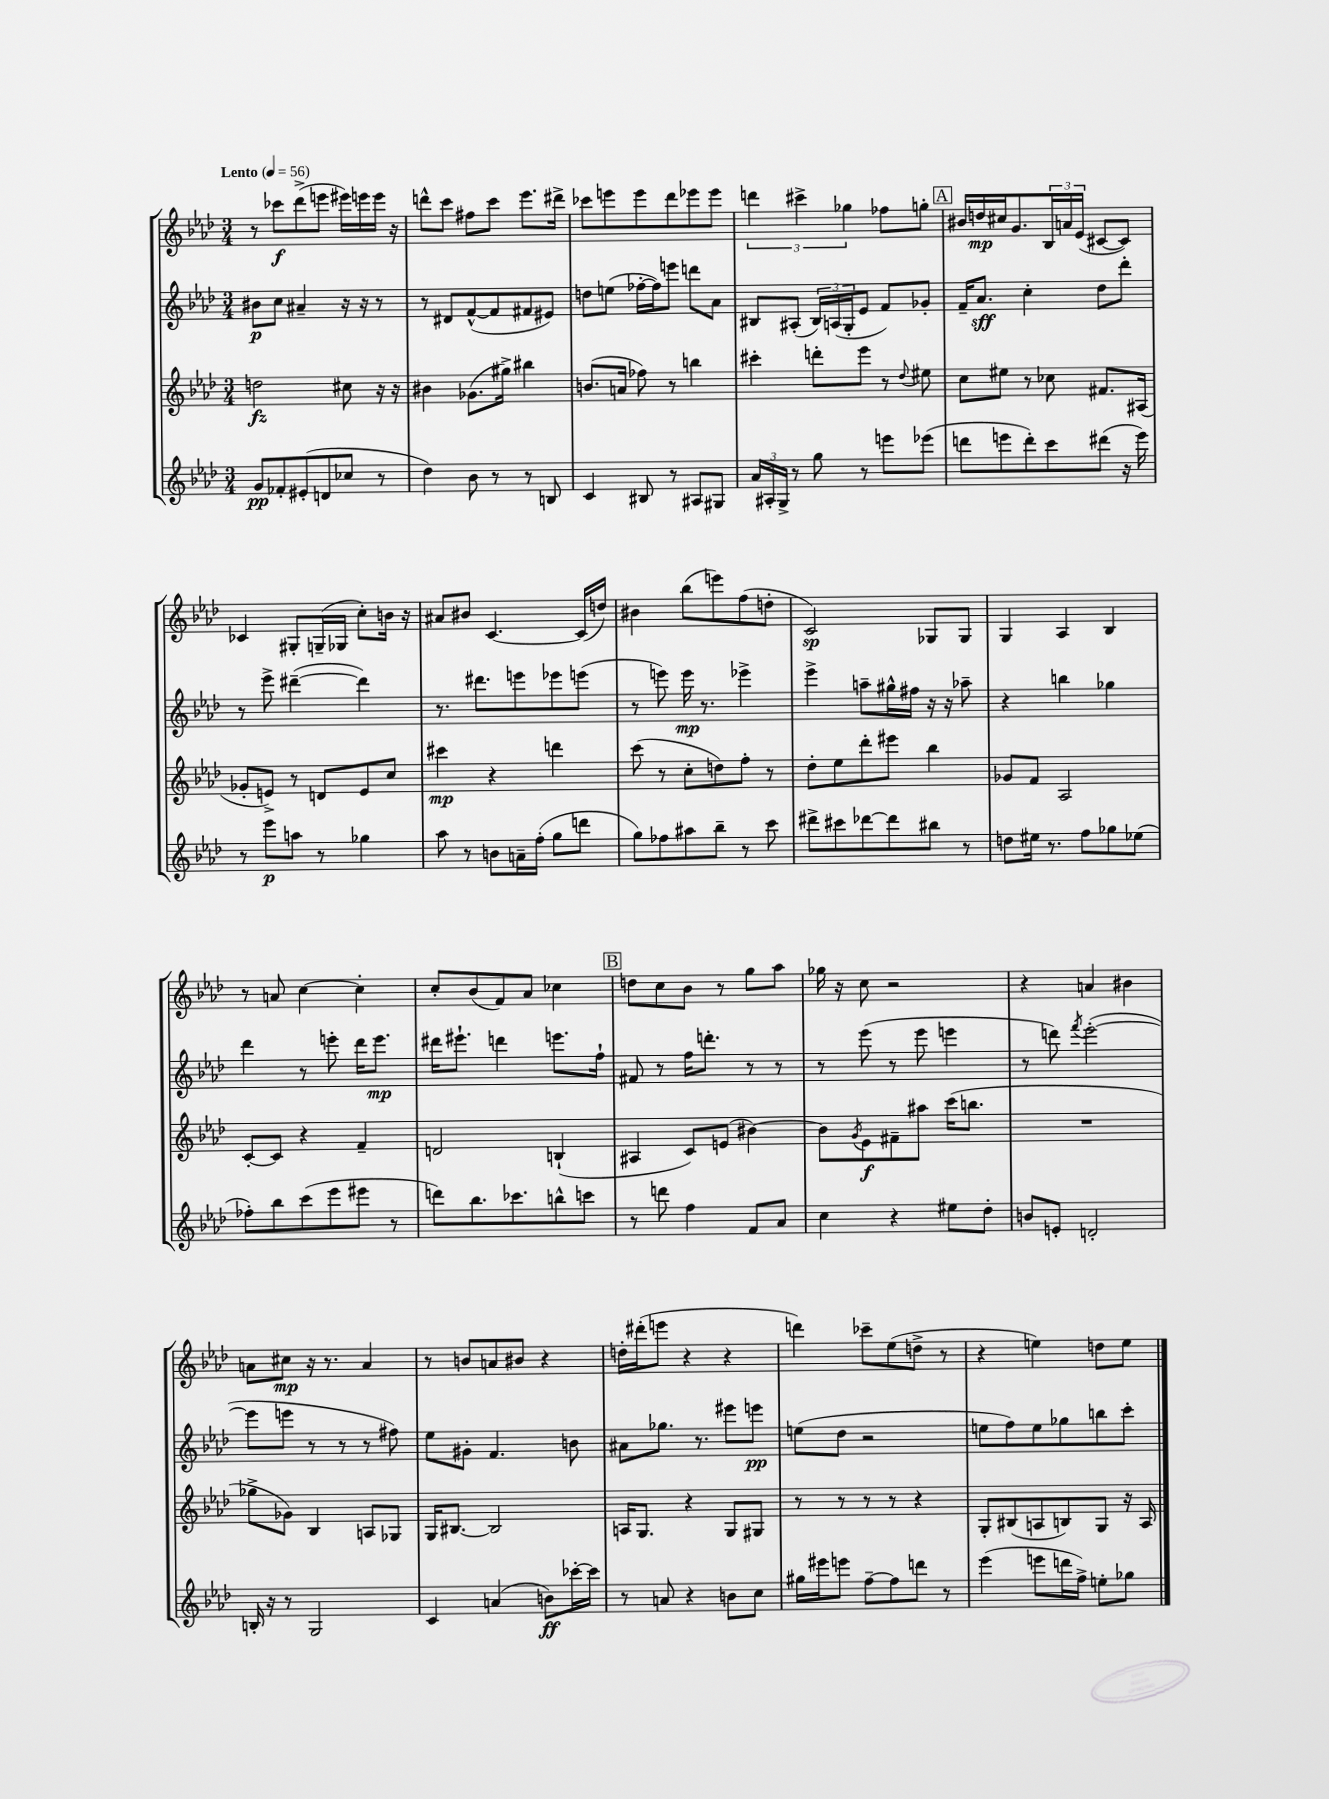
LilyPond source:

<<
\new StaffGroup <<
\new Staff = "s0" {
    \clef treble \key aes \major \numericTimeSignature \time 3/4 \tempo "Lento" 4 = 56
    r8 ces'''8\f des'''8->( e'''8 eis'''16) e'''16 e'''16 r16 |
    d'''8-^ c'''8 fis''8 c'''8 ees'''8. dis'''16-> |
    ces'''8 e'''8 e'''8 des'''8 ees'''8 ees'''8 |
    \tuplet 3/2 { d'''4 cis'''4-> ges''4 } fes''8 g''8-. |
    \mark \markup { \box "A" } bis'16 d''16\mp cis''16 g'8. \tuplet 3/2 { bes16 a'16 ees'16( } cis'8~ cis'8) |
    ces'4 gis8-. g16--( ges16 c''8-.) b'16 r16 |
    ais'8 bis'8 c'4.~ c'16( d''16) |
    bis'4 bes''8( e'''8) f''8( d''8-. |
    c'2\sp) ges8 ges8 |
    g4 aes4 bes4 |
    r8 a'8 c''4~ c''4-. |
    c''8-. bes'8( f'8) aes'8 ces''4 |
    \mark \markup { \box "B" } d''8 c''8 bes'8 r8 g''8 aes''8 |
    ges''16 r16 c''8 r2 |
    r4 a'4 bis'4 |
    a'8 cis''8\mp r16 r8. a'4 |
    r8 b'8 a'8 bis'8 r4 |
    d''16-. dis'''16-.( e'''8 r4 r4 |
    d'''4) ces'''8-- ees''8( d''8-> r8 |
    r4 e''4) d''8 e''8 \bar "|." |
}
\new Staff = "s1" {
    \clef treble \key aes \major \numericTimeSignature \time 3/4
    bis'8\p c''8 ais'4-- r16 r16 r8 |
    r8 dis'8 f'8~-^( f'8 fis'8 eis'8) |
    d''8 e''8( fes''16~-. fes''16) e'''8 d'''8 aes'8 |
    bis8 ais8-.( \tuplet 3/2 { bis16) a16( g16-. } ees'8 f'8) ges'8-. |
    \mark \markup { \box "A" } f'16-- aes'8.\sff c''4-. des''8 des'''8-. |
    r8 ees'''8-> dis'''4~--( dis'''4) |
    r8. dis'''8. e'''8 ees'''8 e'''8( |
    r8 e'''8) e'''16\mp r8. ees'''4-> |
    ees'''4-> a''8-- gis''16-^ fis''16 r16 r16 aes''8-- |
    r4 b''4 ges''4 |
    des'''4 r8 e'''8-. des'''16 e'''8.\mp |
    dis'''16 eis'''8.-! d'''4 e'''8. f''16-! |
    \mark \markup { \box "B" } fis'8 r8 f''16 d'''8.-. r8 r8 |
    r8 ees'''8( r8 ees'''8 e'''4 |
    r8 d'''8) \acciaccatura { f'''8 } ees'''2~-.( |
    ees'''8 e'''8 r8 r8 r8 fis''8) |
    ees''8 gis'8-. f'4. b'8 |
    ais'8 ges''8. r8. eis'''8 e'''8\pp |
    e''8( des''8 r2 |
    e''8 f''8) e''8 ges''8 b''8 c'''8-. \bar "|." |
}
\new Staff = "s2" {
    \clef treble \key aes \major \numericTimeSignature \time 3/4
    d''2\fz cis''8 r16 r16 |
    bis'4 ges'8.( gis''16->) bis''4 |
    b'8.( a'16 fes''8) r8 b''4 |
    cis'''4-. d'''8-. ees'''8 r8 \appoggiatura { des''8 } eis''8 |
    \mark \markup { \box "A" } c''8 eis''8 r8 ces''8 fis'8. ais16( |
    ges'8-. e'8->) r8 d'8 e'8 c''8 |
    cis'''4\mp r4 d'''4 |
    c'''8( r8 c''8-. d''8) f''8-. r8 |
    des''8-. ees''8 des'''8-. eis'''8 bes''4 |
    ges'8 f'8 aes2 |
    c'8~-. c'8 r4 f'4-- |
    d'2 b4-!( |
    \mark \markup { \box "B" } ais4 c'8) e'8( bis'4~) |
    bis'8 \acciaccatura { g'8 } ees'8\f fis'8-- ais''8 c'''16( b''8. |
    R2. |
    ges''8-> ges'8) bes4 a8 ges8 |
    g16 bis8.~ bis2 |
    a16 g8. r4 g8 gis8 |
    r8 r8 r8 r8 r4 |
    g8-. bis8( a8 b8) g8 r16 a16 \bar "|." |
}
\new Staff = "s3" {
    \clef treble \key aes \major \numericTimeSignature \time 3/4
    g'8\pp fes'8-. eis'8-.( d'8 ces''8 r8 |
    des''4) bes'8 r8 r8 b8 |
    c'4 bis8 r8 ais8 gis8 |
    \tuplet 3/2 { aes'16 ais16-. g16-> } r8 g''8 r8 e'''8 ees'''8( |
    \mark \markup { \box "A" } d'''8 e'''8 d'''8-.) c'''8 dis'''8( r16 e'''16) |
    r8 ees'''8\p a''8 r8 ges''4 |
    aes''8 r8 b'8 a'16-- f''16-.( g''8 d'''8 |
    g''8) fes''8 ais''8 bes''8-- r8 c'''8 |
    dis'''8-> cis'''8 des'''8~ des'''8 bis''8 r8 |
    d''8 eis''16 r8. f''8 ges''8 ees''8( |
    fes''8-.) bes''8 c'''8( ees'''8 eis'''8 r8 |
    d'''8) bes''8. ces'''8. b''8-^ c'''8 |
    \mark \markup { \box "B" } r8 d'''8 f''4 f'8 aes'8 |
    c''4 r4 eis''8 des''8-. |
    b'8 e'8-. d'2-. |
    b16-. r16 r8 g2 |
    c'4 a'4( b'8\ff) ces'''16~-. ces'''16 |
    r8 a'8 r4 b'8 c''8 |
    gis''16 eis'''16 e'''8 f''8~-- f''8 d'''8 r8 |
    ees'''4( e'''8 d'''16 f''16->) e''8-. ges''8 \bar "|." |
}
>>
>>
\layout { \context { \Score \remove "Bar_number_engraver" } }
